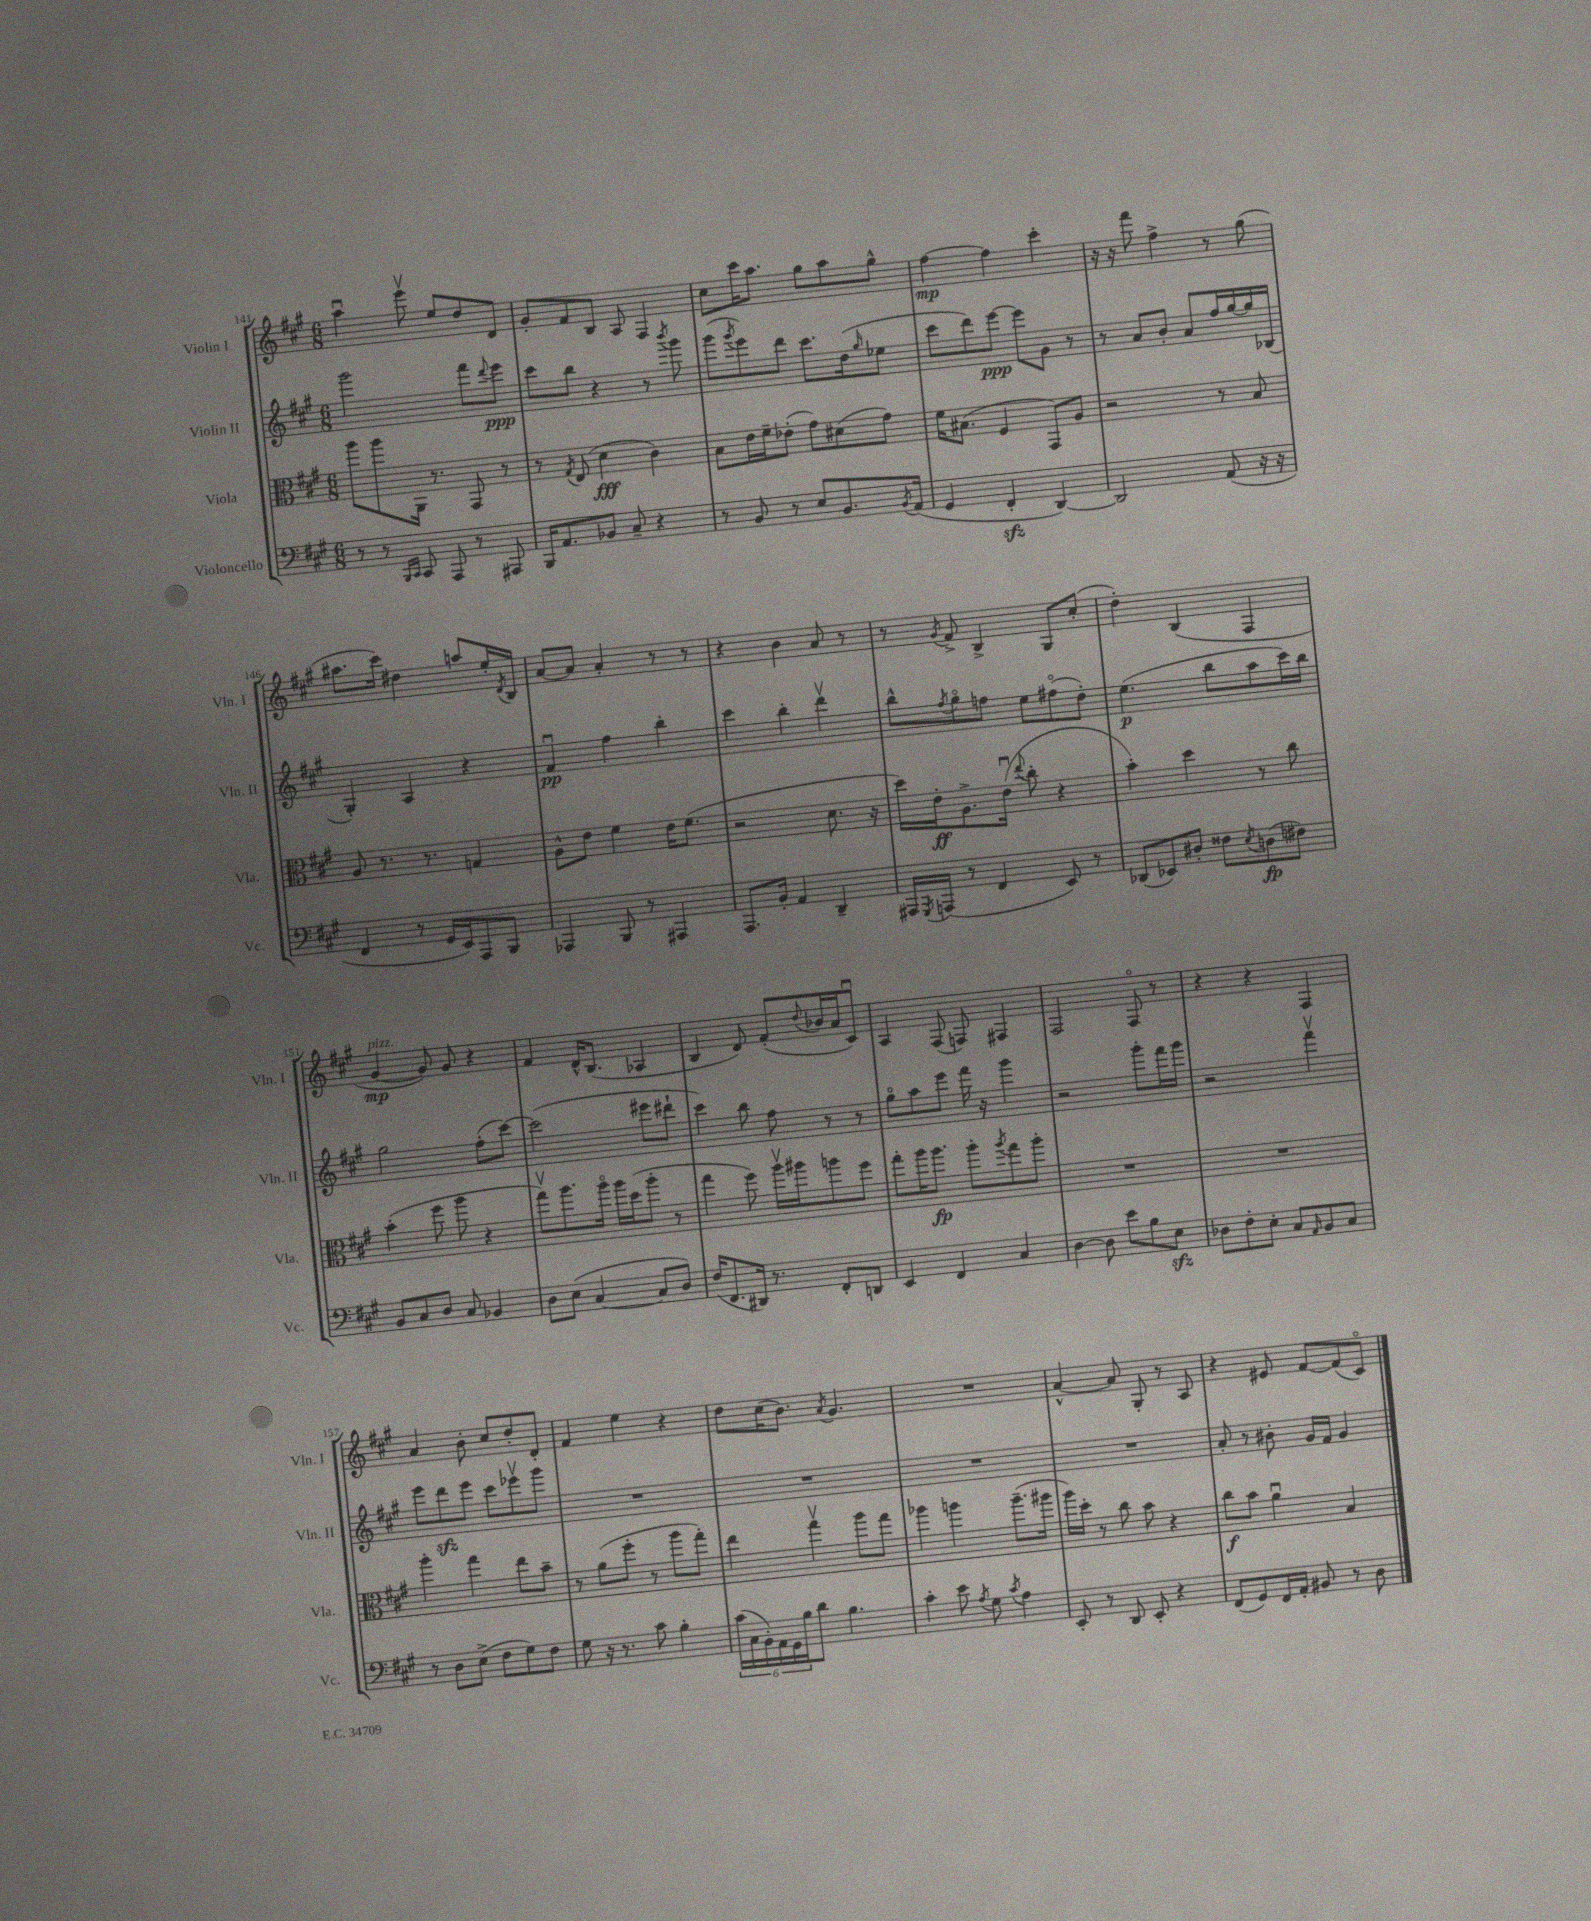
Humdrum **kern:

**kern	**kern	**kern	**kern
*staff4	*staff3	*staff2	*staff1
*clefF4	*clefC3	*clefG2	*clefG2
*k[f#c#g#]	*k[f#c#g#]	*k[f#c#g#]	*k[f#c#g#]
*M6/8	*M6/8	*M6/8	*M6/8
8r	8aa	2ggg#	4aau
8r	8aa	.	.
16qqBBB	.	.	.
16qqCC#	.	.	.
8CC#	16AA	.	8eeev
.	8.r	.	.
8AAA	.	.	8ee
8r	8GG#	8fff#	8dd
.	.	8qqddd	.
8AAA#	8r	8eee	8d
=	=	=	=
16BBB	8r	8ccc#	8g#'
8.AA	.	.	.
.	8qG#	.	.
.	(8E	8bb	8f#
8BB-	4d	4r	8B
8C#~	.	.	8A
4r	4c#)	8r	4F#
.	.	8qbbb	.
.	.	8ggg#	.
=	=	=	=
8r	8B	(8ggg#	8cc#
.	.	8qggg#	.
8BB	16e	8eee)	16ccc#
.	16f#~	.	8.aa
8r	(8e-'	8ddd	.
8E	8g#)	8.ccc#	8gg#
8.BB	(8d#	.	8aa
.	.	(16dd	.
.	.	16qqgg#	.
.	8g#)	8ee-	8gg#^^
8qBB	.	.	.
(16AA	.	.	.
=	=	=	=
4GG#	16f#	8ccc#	[4ff#
.	(8.B#	.	.
.	.	8ddd)	.
4FF#'	4F#	[8eee	4ff#]
.	.	8eee]	.
[4DD)	8GG#)	8g#	4ccc#'
.	8A	8r	.
=	=	=	=
2DD]	2r	8r	16r
.	.	.	16r
.	.	8a	8fff#
.	.	8b'	4ff#^
.	.	8a	.
(8AA	8r	16ff#	8r
.	.	[16gg#	.
16r	8B	16gg#]	(8gg#
16r	.	(16B-	.
=	=	=	=
4FF#	8A	4G#')	8.aa#
.	8.r	.	.
.	.	.	16ccc#)
8r	.	4A	4dd#
.	8.r	.	.
16GG#	.	.	.
16EE)	.	.	.
8AAA	4G	4r	8aa
8BBB	.	.	16ee'
.	.	.	8qd
.	.	.	16B
=	=	=	=
4AAA-	8A^^	4f#u	[8a
.	8e	.	8a]
8BBB	4f#	4ff#	4a'
8r	.	.	.
4AAA#	16e	4bb'	8r
.	(8.f#	.	.
.	.	.	8r
=	=	=	=
8.AAA	2r	4ccc#	4r
16BB'	.	.	.
4AA	.	4bb'	4b
4DD~	8.d	4dddv	8a
.	.	.	8r
.	16r	.	.
=	=	=	=
16AAA#	16dd)	8bb^^	8r
8qGGG#	.	.	.
(16AAA	16e'	.	.
.	.	8qff#	8qg#
8r	8.A^	8gg#o	8f#^
4FF#	.	8ff	4B^
.	(16eu	.	.
.	8qqee	.	.
.	8cc#'	8ee	.
8EE)	4r	(8ff#o	8G#
8r	.	8dd')	(8cc#'
=	=	=	=
(8DD-	4b')	(4.ee	4dd')
8EE-)	.	.	.
8D#'	4dd	.	(4B
8F##	.	8bb	.
8qE	.	.	.
(8D	8r	8aa	4F#
8F#)	8cc#	16ccc#)	.
.	.	16bb	.
=	=	=	=
8BB	(4b'	2gg#	[4g#
8C#	.	.	.
8D	8ff#	.	8g#])
8C#	8aa	.	8g#
4BB-	4r	(8ff#'	4r
.	.	[8ccc#)	.
=	=	=	=
8D	8gg#v)	(2ccc#]	4f#
(8E	8.aa	.	.
[4C#	.	.	16d^^
.	16aao	.	(8.B
.	16aa	.	.
.	(16dd	.	.
8C#]	8aa'	8eee#	4A-
8D)	8r	8ddd#`	.
=	=	=	=
(16F#	4gg#	4ccc#)	4B
8.FF#	.	.	.
16DD#)	8ff#)	8bb	8d)
8.r	.	.	.
.	16aav	8ff#	(8f#'
.	16aa#	.	.
.	.	.	8qqdd
8FF#'	8aa	8r	16b-
.	.	.	16a
8DD	8ff#	8r	8c#u)
=	=	=	=
4EE	8gg#'	8gg#o	4A
.	16aa	8aa	.
.	8.aa	.	.
4FF#	.	8eee	(8F#
.	8aa'	16fff#	8F)
.	.	16r	.
.	8qaa	.	.
4C#	8gg#	4ggg#	4F#
.	8aa'	.	.
=	=	=	=
[4D	2.r	2r	2F#
8D]	.	.	.
8e	.	.	.
8B	.	8ggg#'	8F#o
8E	.	16fff#	8r
.	.	16ggg#	.
=	=	=	=
8D-	2.r	2r	4r
8F#'	.	.	.
8E'	.	.	4r
8C#	.	.	.
16qqAA	.	.	.
8BB	.	4fff#v	4F#
8C#	.	.	.
=	=	=	=
8r	4aa'	8eee	4a
8D	.	8ddd	.
(8E^	4gg#	8eee	8b'
8F#	.	8ccc#	8cc#
8G#)	8ee	8eee-v	8dd'
8F#	8b~	8ggg#	8d'
=	=	=	=
8G#	8r	2.r	4f#
16r	(8a	.	.
8.r	.	.	.
.	8ff#'	.	4ee
8c#	8r	.	.
4B'	8aa	.	4r
.	8gg#')	.	.
=	=	=	=
(24c#	4ee	2.r	8dd
24C#	.	.	.
24BB')	.	.	.
24AA	.	.	(16cc#
24GG#	.	.	.
.	.	.	8.b)
24B	.	.	.
8d	4gg#v	.	.
.	.	.	8qa
4.B	.	.	4.g#
.	8aa	.	.
.	8gg#	.	.
=	=	=	=
4c#'	4aa-	2.r	2.r
8e	4aa	.	.
8qA	.	.	.
8G#	.	.	.
8qc#	.	.	.
4A	(8.aa~	.	.
.	16aa#	.	.
=	=	=	=
8EE'	16aa)	2.r	[4a^^
.	16dd'	.	.
8r	8r	.	.
8DD	8cc#	.	8a]
8EE'	8b	.	8G#'
4r	4r	.	8r
.	.	.	8A
=	=	=	=
(8FF#	8cc#	8a'	4r
8GG#)	8b	8r	.
16FF#	4au	8b#'	8e#
16AA'	.	.	.
8BB#	.	16g#	[8f#
.	.	16f#	.
8r	4B	4g#	(8f#]
8D	.	.	8c#o)
==	==	==	==
*-	*-	*-	*-
